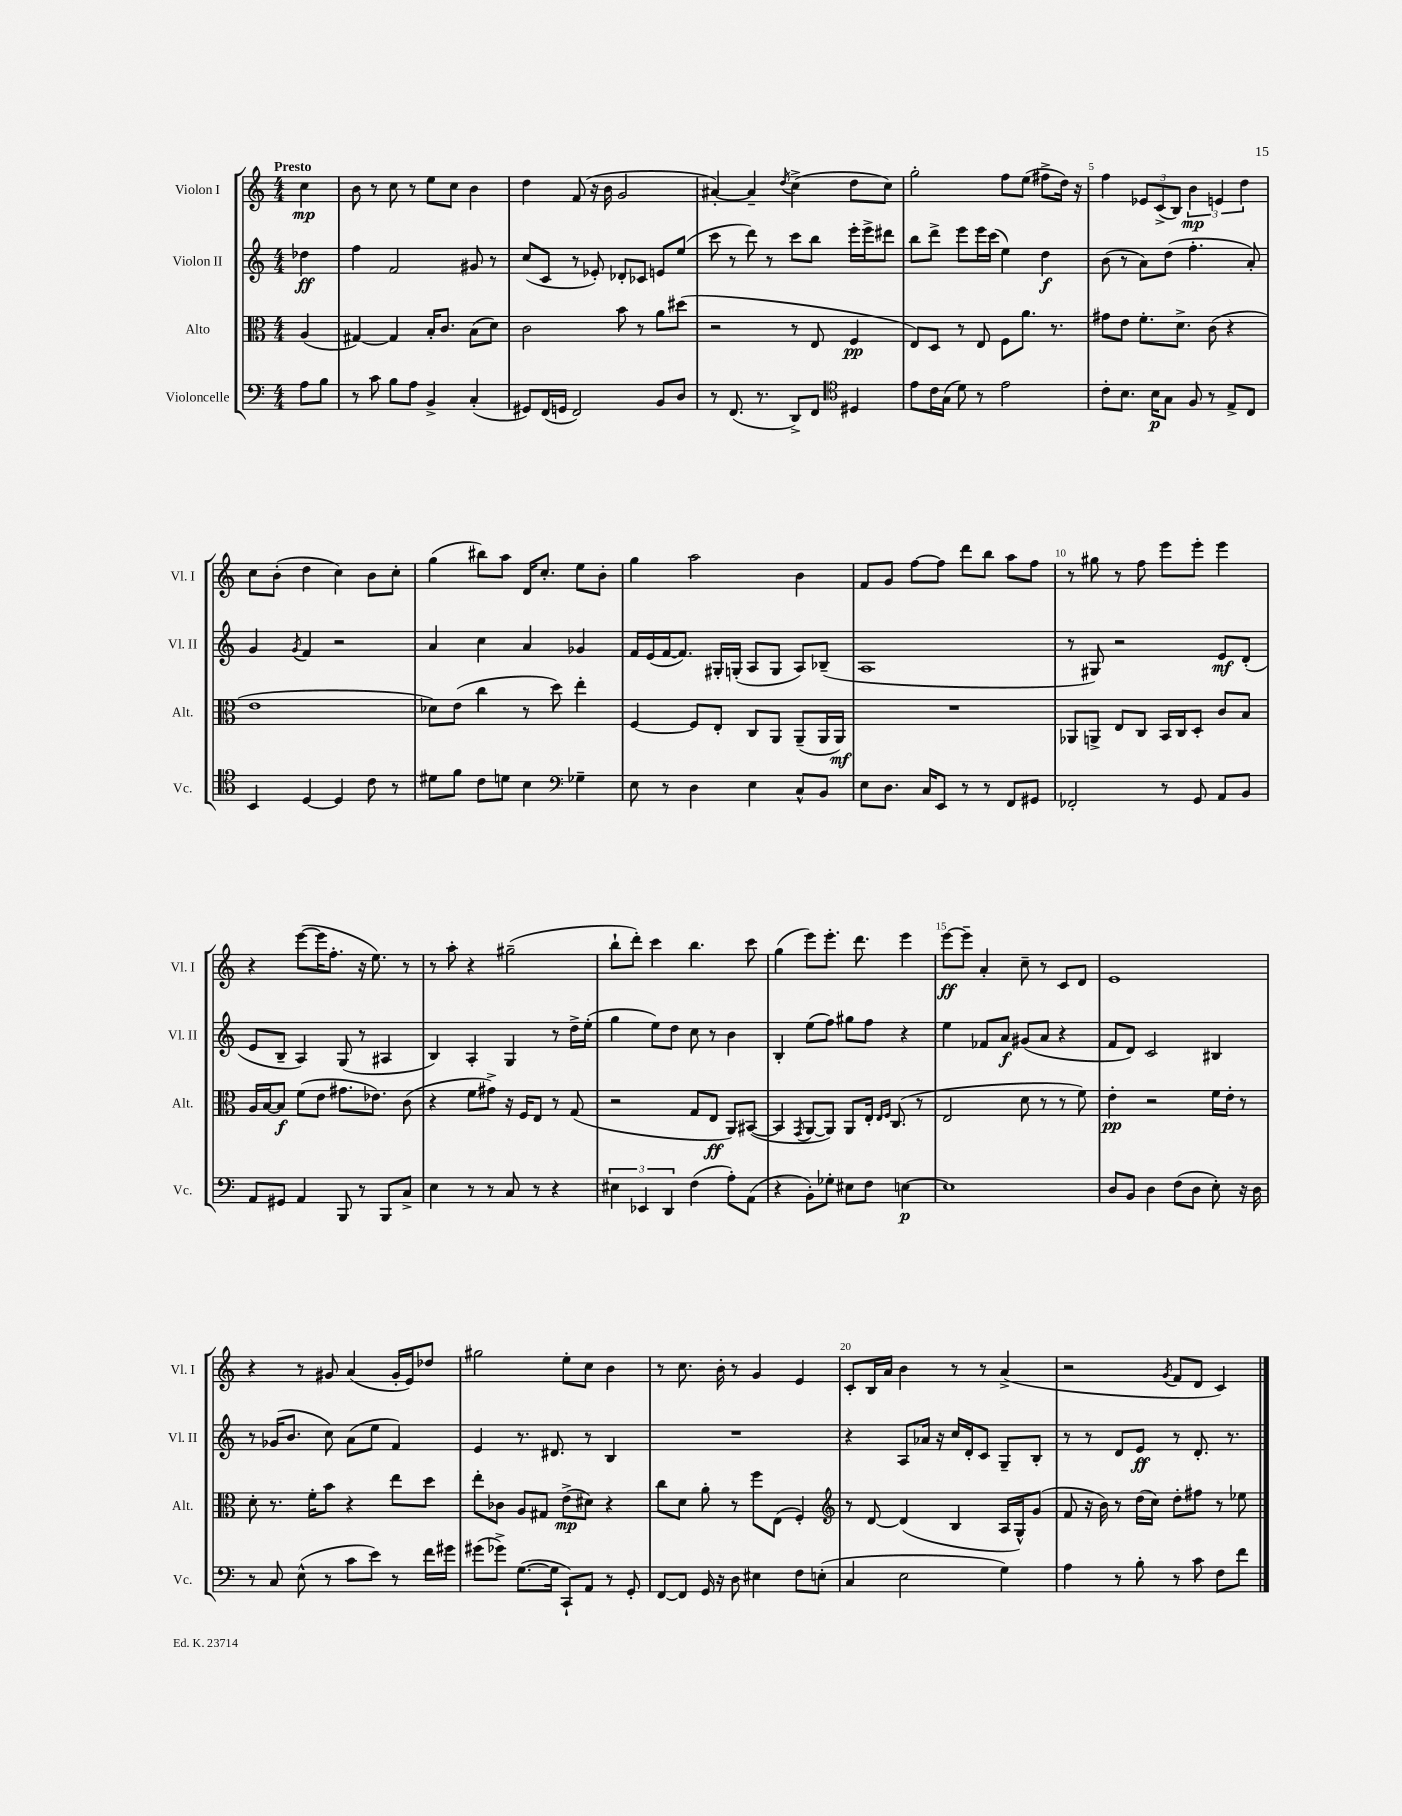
<<
\new StaffGroup <<
\new Staff = "s0" \with { instrumentName = "Violon I" shortInstrumentName = "Vl. I" } {
    \clef treble \key c \major \numericTimeSignature \time 4/4 \partial 4 \tempo "Presto"
    \autoBeamOff c''4\mp |
    b'8 r8 c''8 r8 e''8[ c''8] b'4 |
    d''4 f'8( r16 b'16 g'2 |
    ais'4~-.) ais'4-- \acciaccatura { d''8 } c''4->( d''8[ c''8]) |
    g''2-. f''8[ e''8]( fis''8[-> d''16]) r16 |
    f''4 \tuplet 3/2 { ees'8[ c'8->( b8]) } \tuplet 3/2 { b'4\mp e'4 d''4 } |
    c''8[ b'8]-.( d''4 c''4) b'8[ c''8]-. |
    g''4( bis''8[) a''8] d'16[ c''8.]-. e''8[ b'8]-. |
    g''4 a''2 b'4 |
    f'8[ g'8] f''8[~ f''8] d'''8[ b''8] a''8[ f''8] |
    r8 gis''8 r8 f''8 e'''8[ e'''8]-. e'''4 |
    r4 e'''8[~( e'''16 f''8.]-. r16 e''8.) r8 |
    r8 a''8-. r4 gis''2--( |
    b''8[-! d'''8]-.) c'''4 b''4. c'''8 |
    g''4( e'''8[) e'''8.]-. d'''8. e'''4 |
    e'''8[~\ff e'''8]-- a'4-. c''8-- r8 c'8[ d'8] |
    e'1 |
    r4 r8 gis'8 a'4( gis'16[-. e'16) des''8] |
    gis''2 e''8[-. c''8] b'4 |
    r8 c''8. b'16-. r8 g'4 e'4 |
    c'8[-. b16 a'16] b'4 r8 r8 a'4->( |
    r2 \acciaccatura { g'8 } f'8[ d'8] c'4) \bar "|." |
}
\new Staff = "s1" \with { instrumentName = "Violon II" shortInstrumentName = "Vl. II" } {
    \clef treble \key c \major \numericTimeSignature \time 4/4 \partial 4
    \autoBeamOff des''4\ff |
    f''4 f'2 gis'8 r8 |
    c''8[( c'8] r8 ees'8-.) des'8[-. ces'8] e'8[ e''8]( |
    c'''8 r8 d'''8) r8 c'''8[ b''8] e'''16[-. e'''16-> dis'''8] |
    b''8[ d'''8]-> e'''8[ e'''16 c'''16]( e''4) d''4\f |
    b'8( r8 a'8[) d''8]( f''4.-. a'8-.) |
    g'4 \acciaccatura { g'8 } f'4 r2 |
    a'4 c''4 a'4 ges'4 |
    f'16[ e'16( f'16~ f'8.]) gis16[-. g16]-.( a8[ g8] a8[) bes8]--( |
    a1 |
    r8 gis8) r2 e'8[\mf d'8]-.( |
    e'8[ b8]-- a4) g8( r8 ais4 |
    b4) a4-. g4 r8 d''16[-> e''16]-.( |
    g''4 e''8[) d''8] c''8 r8 b'4 |
    b4-. e''8[( f''8]) gis''8[ f''8] r4 |
    e''4 fes'8[ a'8]\f gis'8[( a'8] r4 |
    f'8[ d'8]) c'2 bis4 |
    r8 ges'16[( b'8.] c''8) a'8[( e''8] f'4) |
    e'4 r8. dis'8. r8 b4 |
    R1 |
    r4 a8[ aes'16] r16 c''16[ d'16-. c'8] g8[-- b8]-. |
    r8 r8 d'8[ e'8]\ff r8 d'8.-. r8. \bar "|." |
}
\new Staff = "s2" \with { instrumentName = "Alto" shortInstrumentName = "Alt." } {
    \clef alto \key c \major \numericTimeSignature \time 4/4 \partial 4
    \autoBeamOff a4( |
    gis4~) gis4 b16[-. c'8.] b8[( d'8]) |
    c'2 b'8 r8 a'8[ dis''8]( |
    r2 r8 e8 f4\pp |
    e8[) d8] r8 e8 f8[ a'8.] r8. |
    gis'8[ e'8] f'8.[-. d'8.]-> c'8( r4 |
    e'1 |
    des'8[) e'8]( c''4 r8 d''8) e''4-. |
    f4~ f8[ e8]-. c8[ a,8] a,8[--( a,16 a,16]\mf) |
    R1 |
    aes,8[ a,8]-> e8[ c8] b,16[ c16 d8]-. c'8[ b8] |
    a16[ b16~ b8]\f f'8[( e'8] gis'8.[ ees'8.]) c'8( |
    r4 f'8[ gis'8]->) r16 f16[ e8] r8 g8( |
    r2 g8[ e8]\ff a,8[) bis,8]~( |
    bis,4 \acciaccatura { g,8 } a,8[~ a,8]) a,8[ e16]-. \grace { e16[ f16] } c8.( r8 |
    e2 d'8 r8 r8 f'8) |
    e'4-.\pp r2 f'16[ e'16]-. r8 |
    d'8-. r8. f'16[-. b'8] r4 e''8[ d''8] |
    e''8[-. ces'8] a8[ gis8] e'8[->\mp( dis'8]) r4 |
    c''8[ d'8] a'8-. r8 f''8[ e8]( f4-.) |
    \clef treble r8 d'8~ d'4( b4 a16[ g16-^) g'8]( |
    f'8 r16 b'16) r8 d''16[( c''16]) d''8[-. fis''8] r8 ees''8 \bar "|." |
}
\new Staff = "s3" \with { instrumentName = "Violoncelle" shortInstrumentName = "Vc." } {
    \clef bass \key c \major \numericTimeSignature \time 4/4 \partial 4
    \autoBeamOff a8[ b8] |
    r8 c'8 b8[ a8] b,4-> c4-.( |
    gis,8[) f,16( g,16] f,2) b,8[ d8] |
    r8 f,8.( r8. d,8[->) f,8] \clef tenor dis4 |
    e'8[ c'16 g16]( d'8) r8 e'2 |
    c'8[-. b8.] b16[\p g8] f8 r8 e8[-> c8] |
    b,4 d4~ d4 c'8 r8 |
    dis'8[ f'8] c'8[ d'8] b4 \clef bass ges4-- |
    e8 r8 d4 e4 c8[-^ b,8] |
    e8[ d8.] c16[ e,8] r8 r8 f,8[ gis,8] |
    fes,2-. r8 g,8 a,8[ b,8] |
    a,8[ gis,8] a,4 b,,8 r8 b,,8[ c8]-> |
    e4 r8 r8 c8 r8 r4 |
    \tuplet 3/2 { eis4 ees,4 d,4 } f4( a8[-.) a,8]( |
    r4 b,8[-.) ges8]-. eis8[ f8] e4~\p |
    e1 |
    d8[ b,8] d4 f8[( d8] e8-.) r16 d16 |
    r8 c8 e8-^( r8 c'8[ e'8]) r8 f'16[ gis'16] |
    gis'8[( ges'8]->) g8.[~( g16] c,8[-!) a,8] r8 g,8-. |
    f,8[~ f,8] g,16 r16 d8 eis4 f8[ e8]-.( |
    c4 e2 g4) |
    a4 r8 b8-. r8 c'8 f8[ f'8] \bar "|." |
}
>>
>>
\layout { \context { \Score \override BarNumber.break-visibility = ##(#f #t #t) barNumberVisibility = #(every-nth-bar-number-visible 5) } }
